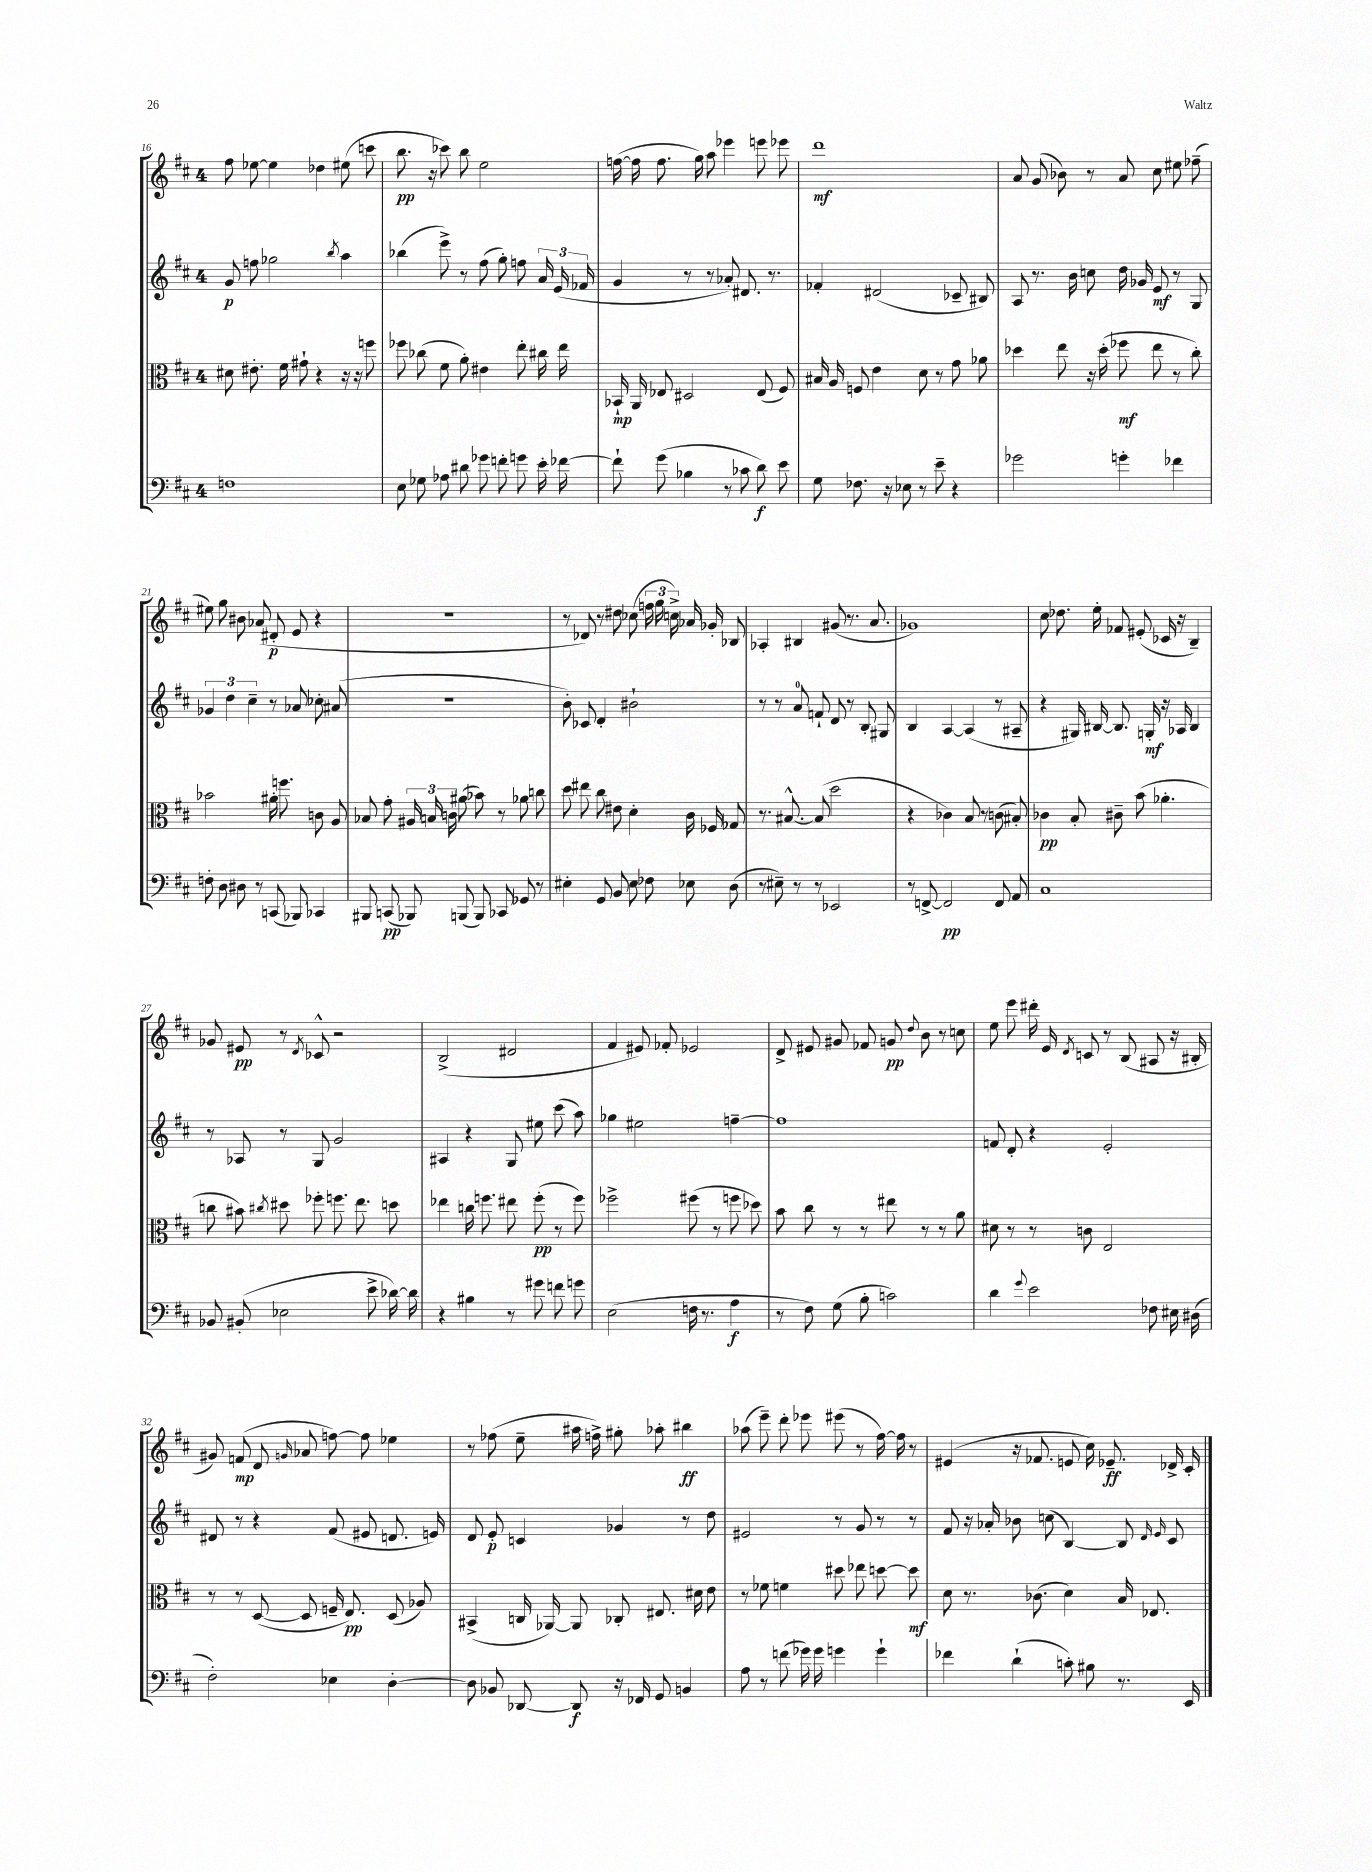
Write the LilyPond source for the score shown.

<<
\new StaffGroup <<
\new Staff = "s0" {
    \clef treble \key d \major \once \override Staff.TimeSignature.style = #'single-digit \time 4/4
    \autoBeamOff fis''8 ees''8~ ees''4 des''4 eis''8( c'''8 |
    b''8.\pp r16 ces'''8) b''8 e''2 |
    f''16~( f''16 f''8. g''16) a''8 ees'''4 e'''8 ees'''8 |
    d'''1\mf |
    a'8 g'8( bes'8) r8 a'8 cis''8 eis''8 fes''8--( |
    eis''8) g''8 bis'8 aes'8( dis'8-.\p e'8 r4 |
    R1 |
    r8 des'8) r8 dis''8 ces''8( \tuplet 3/2 { f''16 g''16 c''16->) } aes'16 ges'16-. bes8 |
    aes4-. bis4 gis'8( r8. a'8. |
    ges'1) |
    cis''8 des''8. e''16-. fes'8 eis'8-.( ces'16 r16 b4--) |
    ges'8 eis'8\pp r8 \acciaccatura { d'8 } ces'8-^ r2 |
    b2->( dis'2 |
    fis'4 eis'8) fes'8-. ees'2 |
    d'8-> eis'8 gis'8 fes'8 g'8\pp \appoggiatura { d''8 } b'8 r8 c''8 |
    e''8 e'''8 dis'''16-. e'16 \acciaccatura { d'8 } c'8 r8 b8( ais8 r16 bis16-. |
    gis'8) f'8\mp( d'8 \grace { g'16 } aes'8 f''8~) f''8 ees''4 |
    r8 fes''8( e''8-- ais''16 f''16->) gis''8-. aes''8-. bis''4\ff |
    aes''8( e'''8--) d'''8-. ees'''8 eis'''8( r8 fis''16~) fis''16 r8 |
    eis'4( r16 fes'8. e'8 cis''16) ees'8.--\ff des'16-> cis'16-. \bar "|." |
}
\new Staff = "s1" {
    \clef treble \key d \major \once \override Staff.TimeSignature.style = #'single-digit \time 4/4
    \autoBeamOff g'8\p f''8 ges''2 \acciaccatura { b''8 } a''4 |
    bes''4( e'''8->) r8 fis''8( g''8-.) f''8 \tuplet 3/2 { a'16 e'16( fes'16 } |
    g'4 r8 r8 aes'8-.) dis'8. r8. |
    fes'4-. dis'2( ces'8-- bis8) |
    a8 r8. b'16 c''8 d''16 ges'16 e'8\mf r8 g8 |
    \tuplet 3/2 { ges'4 d''4 cis''4-- } r8 aes'8 ces''8-. ais'8( |
    r1 |
    b'8-.) ces'8 d'4-. bis'2-! |
    r8 r8 a'8-0 f'8-! d'8 r8 b8-. gis8 |
    b4 a4~ a4( r8 ais8-- |
    r4 gis16) bis16~ bis8. g16-.\mf r16 aes16 bis4 |
    r8 aes8 r8 g8 g'2 |
    ais4 r4 g8 eis''8 cis'''8( a''8) |
    ges''4 eis''2 f''4~-- |
    f''1 |
    f'8 d'8-. r4 e'2-. |
    dis'8 r8 r4 fis'8( eis'8 d'8. e'16) |
    d'8 e'8-.\p c'4 ges'4 r8 d''8 |
    eis'2 r8 g'8 r8 r8 |
    fis'8 r16 aes'16-. bes'8 c''8( b4~) b8 \grace { d'16 e'16 } cis'8 \bar "|." |
}
\new Staff = "s2" {
    \clef alto \key d \major \once \override Staff.TimeSignature.style = #'single-digit \time 4/4
    \autoBeamOff dis'8 eis'8.-. fis'16 gis'8-! r4 r16 r16 f''8 |
    fes''8 ces''8( fis'8 a'8-.) eis'4 e''8-. cis''16 e''16 |
    bes,16-!\mp a,16 ees8 dis2 ees8( fis8) |
    bis16 a16 f8 e'4 d'8 r8 g'8 aes'8 |
    des''4 e''8 r16 des''16-.( fes''8\mf e''8 r8 cis''8-.) |
    bes'2 ais'16-. f''8. c'8 a8 |
    bes8 g'8-. \tuplet 3/2 { ais16 b16 c'16 } ais'8( bes'8) r8 aes'8 c''8 |
    d''8 eis''8 cis''8 eis'8 d'4-. cis'16 fes16 ges8 |
    r8. bis8.~-^ bis8( d''2 |
    r4 ces'4) b8 r8 c'8( bis8-.) |
    ces'4\pp b8-. cis'8-- b'8( aes'4.-. |
    c''8 bis'8) \acciaccatura { cis''8 } dis''8 fes''8-. f''8. e''8. d''8 |
    ees''4 c''16 f''8. eis''8 f''8-.\pp( r8 f''8) |
    fes''2-> fis''8( r8 f''8 des''8) |
    b'8 cis''8 r8 r8 eis''8 r8 r8 a'8 |
    dis'8 r8 r8 c'8 e2 |
    r8 r8 d8~( d8 f16-- e8.\pp) d8( aes8) |
    bis,4->( c16 aes,16~) aes,8 ces8-. eis8. dis'16 e'8 |
    r8 fes'8 f'4 dis''8 ees''8 d''8~ d''8\mf |
    d'8 r8. ces'8.( d'4) b16 ees8. \bar "|." |
}
\new Staff = "s3" {
    \clef bass \key d \major \once \override Staff.TimeSignature.style = #'single-digit \time 4/4
    \autoBeamOff f1 |
    e8 ges8 aes8 dis'8 ges'8 f'8-. g'8 e'16-. fes'16~ |
    fes'8-! g'8( bes4 r8 ces'8 d'8\f) e'8 |
    g8 fes8. r16 ees8 r8 e'8-- r4 |
    ges'2 g'4-. fes'4 |
    f8-. d8 dis8 r8 c,8( bes,,8) ces,4 |
    bis,,8 c,8\pp( bes,,8) b,,8( b,,8) ces,8 ges,8 r8 |
    eis4-. g,8 b,8 eis8 fes8 ees8 d8( |
    r8 eis8--) r8 r8 ees,2 |
    r8 f,8~-> f,2\pp f,8 a,8 |
    cis1 |
    bes,8 bis,8-.( ees2 e'8-> des'16~) des'16 |
    r4 bis4 r8 gis'8 f'8 g'8 |
    e2( f16 r8. a4\f |
    r8 fis8) g8( b8-. c'2) |
    d'4 \appoggiatura { g'8 } e'2 fes8 eis16 dis16( |
    fis2-.) ees4 d4~-. |
    d8 bes,8 des,8~ des,8\f r16 fes,16 g,8 b,4 |
    a8 r8 f'8( ges'16) ges'16 g'4 g'4-! |
    fes'4 d'4-!( c'8-.) bis8 r8. e,16 \bar "|." |
}
>>
>>
\layout { \context { \Score currentBarNumber = #16 } }
